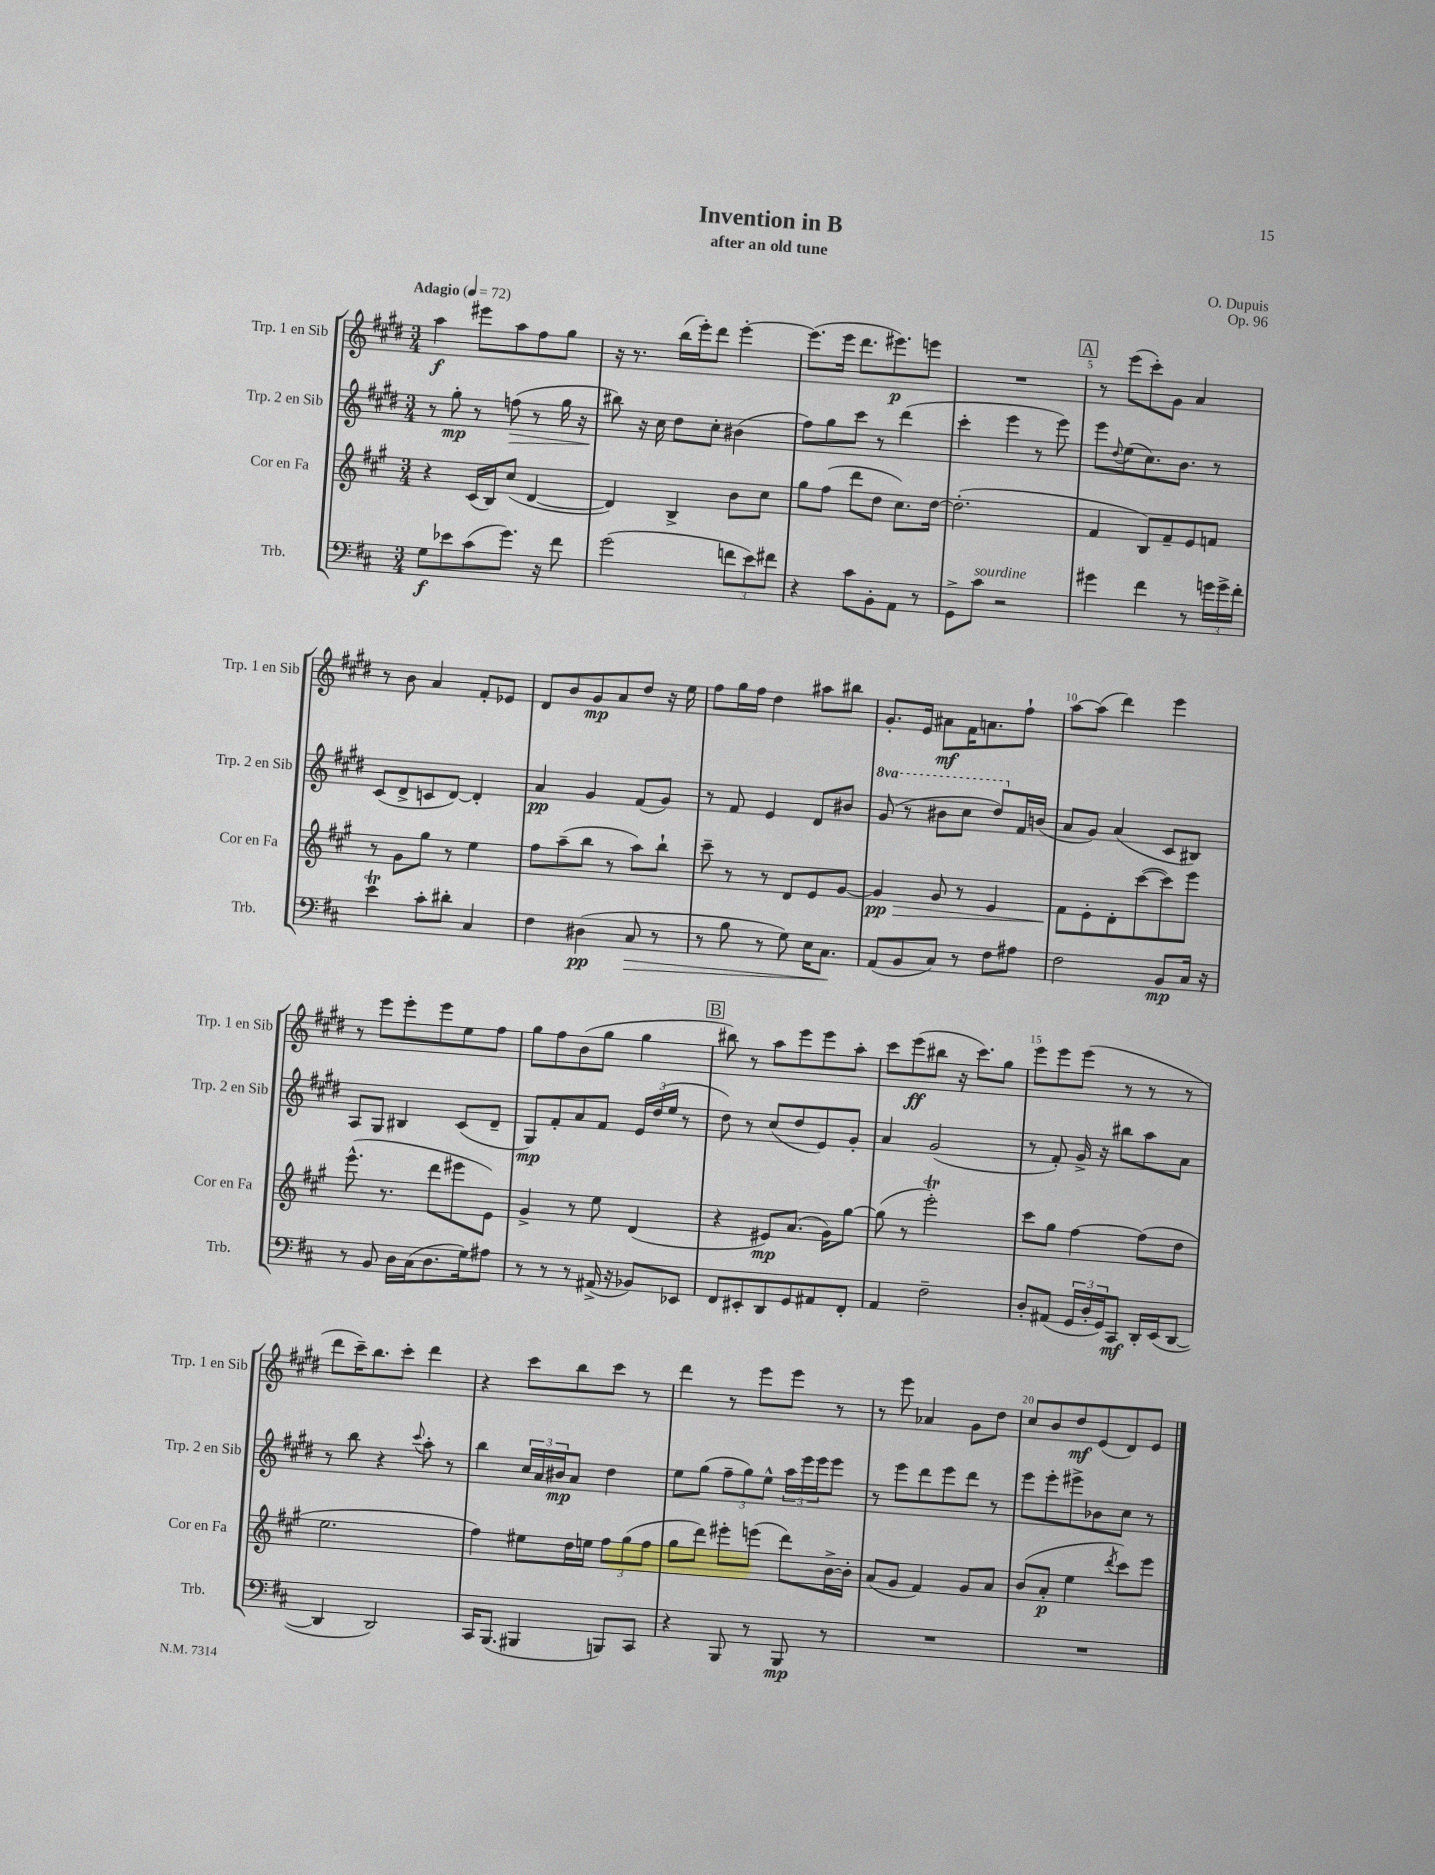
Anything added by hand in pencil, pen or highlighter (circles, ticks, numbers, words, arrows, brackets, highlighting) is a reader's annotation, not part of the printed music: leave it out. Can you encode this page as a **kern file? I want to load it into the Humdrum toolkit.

**kern	**dynam	**kern	**dynam	**kern	**dynam	**kern	**dynam
*part4	*part4	*part3	*part3	*part2	*part2	*part1	*part1
*staff4	*staff4	*staff3	*staff3	*staff2	*staff2	*staff1	*staff1
*I"Trb.	*	*I"Cor en Fa	*	*I"Trp. 2 en Sib	*	*I"Trp. 1 en Sib	*
*I'Trb.	*	*I'Cor en Fa	*	*I'Trp. 2 en Sib	*	*I'Trp. 1 en Sib	*
*clefF4	*	*clefG2	*	*clefG2	*	*clefG2	*
*k[f#c#]	*	*k[f#c#g#]	*	*k[f#c#g#d#]	*	*k[f#c#g#d#]	*
*M3/4	*	*M3/4	*	*M3/4	*	*M3/4	*
*MM72	*	*MM72	*	*MM72	*	*MM72	*
=1	=1	=1	=1	=1	=1	=1	=1
!	!	!	!	!	!	!LO:TX:a:B:t=Adagio	!
8G\L	f	4r	.	8r	.	4aa\	f
8e-X\	.	.	.	8gg#'\	mp	.	.
(8c#\	.	(16c#/LL	.	8r	.	8eee#X\L	.
.	.	16B/J)	.	.	.	.	.
!	!	!	!	!	!LO:HP:b	!	!
8.g\J)	.	(8cc#/J	.	(8ffn\	>	8aa\	.
.	.	[4d/	.	8r	.	8ff#\	.
16r	.	.	.	.	.	.	.
8f#\	.	.	.	16gg#\	.	8gg#\J	.
.	.	.	.	16r	.	.	.
=2	=2	=2	=2	=2	=2	=2	=2
(2g\	.	4d/])	.	8bb#X\)	.	16r	.
.	.	.	.	.	.	8.r	.
.	.	.	.	16r	]	.	.
.	.	.	.	16cc#\	.	.	.
.	.	4B^/	.	8dd#\L	.	(16bb\LL	.
.	.	.	.	.	.	16eee'\J)	.
.	.	.	.	8cc#'\J	.	8ddd#\J	.
12fn\L	.	8b\L	.	(4b#X\	.	[4eee'\	.
12e\)	.	.	.	.	.	.	.
.	.	8cc#\J	.	.	.	.	.
12f#X\J	.	.	.	.	.	.	.
=3	=3	=3	=3	=3	=3	=3	=3
4r	.	8gg#\L	.	8ff#\L)	.	(8.eee\L]	.
.	.	(8ff#\J	.	8gg#\	.	.	.
.	.	.	.	.	.	16eee\Jk	.
8c#\L	.	8ddd\L	.	8ccc#\J	.	8.ddd#\L	.
8BB'\	.	8dd\J	.	8r	.	.	.
.	.	.	.	.	.	8.eee#X\)	p
8AA\J	.	8.cc#\L)	.	(4ddd#\	.	.	.
8r	.	.	.	.	.	8eeen\J	.
.	.	[16dd\Jk	.	.	.	.	.
=4	=4	=4	=4	=4	=4	=4	=4
8GG^\L	.	(2.dd'\]	.	4ccc#'\	.	2.r	.
!LO:TX:a:i:t=sourdine	!	!	!	!	!	!	!
8c#\J	.	.	.	.	.	.	.
2r	.	.	.	4eee\	.	.	.
.	.	.	.	8r	.	.	.
.	.	.	.	8eee\)	.	.	.
!!LO:REH:place=s1:t=A
=5	=5	=5	=5	=5	=5	=5	=5
4g#X\	.	4f#/	.	8eee\L	.	8r	.
.	.	.	.	8qqdd#/	.	.	.
.	.	.	.	(8ee\	.	(8eee\L	.
4f#\	.	8B/L)	.	8.cc#\)	.	8ccc#'\)	.
.	.	8f#~/	.	.	.	8g#\J	.
.	.	.	.	8.b\J	.	.	.
8r	.	8e/	.	.	.	4a/	.
24gn\LL	.	8fn/J	.	8r	.	.	.
24g^\	.	.	.	.	.	.	.
24f#'\JJ	.	.	.	.	.	.	.
!!LO:LB:g=z
=6	=6	=6	=6	=6	=6	=6	=6
4eT\	.	8r	.	(8c#/L	.	8r	.
.	.	8g#\L	.	8d#^/	.	8b\	.
8c#'\L	.	8gg#\J	.	8cn/	.	4a/	.
8d#X'\J	.	8r	.	[8d#/J)	.	.	.
4C#/	.	4ee\	.	4d#'/]	.	8f#'/L	.
.	.	.	.	.	.	8e-X/J	.
=7	=7	=7	=7	=7	=7	=7	=7
4F#\	.	8ff#\L	.	4a/	pp	8d#/L	.
.	.	(8aa~\	.	.	.	8b/	.
(4D#X\	pp	8bb\J	.	4g#/	.	8g#/	mp
.	.	8r	.	.	.	8a/	.
!	!LO:HP:b	!	!	!	!	!	!
8C#/	>	8aa\L)	.	(8f#/L	.	8dd#/J	.
8r	.	8bb`\J	.	8g#/J)	.	16r	.
.	.	.	.	.	.	16ee\	.
=8	=8	=8	=8	=8	=8	=8	=8
8r	.	8ccc#~\	.	8r	.	8ff#\L	.
8B\	.	8r	.	8f#/	.	16gg#\L	.
.	.	.	.	.	.	16ff#\JJ	.
8r	.	8r	.	4e/	.	4dd#\	.
8G\)	.	8d/L	.	.	.	.	.
16E\KL	.	8e/	.	8d#/L	.	8aa#X\L	.
8.C#\J	.	.	.	.	.	.	.
.	.	[8g#/J	.	8b#X/J	.	8bb#X\J	.
.	]	.	.	.	.	.	.
=9	=9	=9	=9	=9	=9	=9	=9
!	!	!	!LO:HP:b	!	!	!	!
*	*	*	*	*8va	*	*	*
(8AA/L	.	4g#/]	> pp	(8gg#/	.	8.g#'/L	.
8BB/	.	.	.	8r	.	.	.
.	.	.	.	.	.	16e/Jk	.
8C#/J)	.	8g#/	.	8bb#X\L	.	8a#X\L	mf
8r	.	8r	.	8ccc#\J	.	16f#\K	.
.	.	.	.	.	.	8.an\	.
8F#\L	.	4e/	.	8ddd#/L)	.	.	.
*	*	*	*	*X8va	*	*	*
8A#X\J	.	.	.	16f#/L	.	8ff#`\J	.
.	.	.	.	(16bn/JJ	.	.	.
=10	=10	=10	=10	=10	=10	=10	=10
2F#\	.	8f#\L	.	8a/L	.	[8aa\L	.
.	.	8e'\	]	8g#/J)	.	(8aa\J]	.
.	.	8d'\	.	(4a/	.	4ddd#\)	.
.	.	([8ccc#\	.	.	.	.	.
8BB/L	mp	8ccc#\])	.	8c#/L	.	4eee\	.
16C#/Jk	.	8eee\J	.	8B#X/J)	.	.	.
16r	.	.	.	.	.	.	.
!!LO:LB:g=z
=11	=11	=11	=11	=11	=11	=11	=11
8r	.	(8.eee^^\	.	8A/L	.	8r	.
8BB/	.	.	.	8G#/J	.	8eee\L	.
.	.	8.r	.	.	.	.	.
16D\LL	.	.	.	4B#X/	.	8eee'\	.
(16C#\J	.	.	.	.	.	.	.
8.D\	.	8ddd\L	.	.	.	8eee\	.
.	.	8eee#X\	.	(8c#/L	.	8ee\	.
16G\k)	.	.	.	.	.	.	.
8A#X\J	.	8e\J)	.	8d#~/J	.	8ff#\J	.
=12	=12	=12	=12	=12	=12	=12	=12
8r	.	4g#^/	.	8G#/L)	mp	8gg#\L	.
8r	.	.	.	8f#'/	.	8ff#\	.
8r	.	8r	.	8a/	.	(8b\	.
(16AA#X^/	.	8ee\	.	8f#/J	.	8gg#\J	.
16r	.	.	.	.	.	.	.
8BB-X/L)	.	(4d/	.	24e/LL	.	4gg#\	.
.	.	.	.	(24dd#/	.	.	.
.	.	.	.	24ee/JJ	.	.	.
8EE-X/J	.	.	.	8r	.	.	.
!!LO:REH:place=s1:t=B
=13	=13	=13	=13	=13	=13	=13	=13
8FF#/L	.	4r	.	8dd#\)	.	8bb#X\)	.
8EE#X'/	.	.	.	8r	.	8r	.
8DD/	.	8e#X/L)	mp	(8cc#/L	.	8aa\L	.
8GG/	.	(8.a/J	.	8dd#/	.	8eee\	.
8AA#X/	.	.	.	8e/)	.	8eee\	.
.	.	16g#\KL)	.	.	.	.	.
8FF#'/J	.	[8gg#\J	.	8g#'/J	.	8aa'\J	.
=14	=14	=14	=14	=14	=14	=14	=14
4AA/	.	(8gg#\]	.	4a/	.	8ccc#\L	.
.	.	8r	.	.	.	(8eee\	ff
2F#~\	.	2eeeT'\)	.	(2g#/	.	8bb#X\J	.
.	.	.	.	.	.	16r	.
.	.	.	.	.	.	8.ccc#\L)	.
.	.	.	.	.	.	8gg#\J	.
=15	=15	=15	=15	=15	=15	=15	=15
8D'/L	.	8ccc#\L	.	8r	.	8eee\L	.
(8AA#X/J	.	8gg#\J	.	8f#'/)	.	8eee\	.
24GG/LL	.	[4ff#\	.	16g#^/	.	(8eee\J	.
24D'/	.	.	.	.	.	.	.
.	.	.	.	16r	.	.	.
24GG/J)	.	.	.	.	.	.	.
8CC#/J	mf	.	.	8bb#X\L	.	8r	.
16DD'/LL	.	(8ff#\L]	.	8aa\	.	8r	.
(16EE/J	.	.	.	.	.	.	.
[8DD/J	.	8dd\J	.	8a\J	.	8r	.
!!LO:LB:g=z
=16	=16	=16	=16	=16	=16	=16	=16
4DD/]	.	2.ee\	.	8r	.	8ddd#\L	.
.	.	.	.	8bb\	.	16ccc#~\K)	.
.	.	.	.	.	.	8.bb\	.
2DD/)	.	.	.	4r	.	.	.
.	.	.	.	.	.	8ccc#'\J	.
.	.	.	.	8qqccc#/	.	.	.
.	.	.	.	8aa'\	.	4ddd#\	.
.	.	.	.	8r	.	.	.
=17	=17	=17	=17	=17	=17	=17	=17
16CC#/KL	.	4ff#\)	.	4bb\	.	4r	.
(8.BBB/J	.	.	.	.	.	.	.
4BBB#X/	.	8ee#X\L	.	24cc#/LL	.	8ccc#\L	.
.	.	.	.	24a/	.	.	.
.	.	.	.	24b#X/J	mp	.	.
.	.	16dd\L	.	8a/J	.	8bb\	.
.	.	16een\JJ	.	.	.	.	.
8BBBn/L)	.	12ff#\L	.	4dd#\	.	8ccc#\J	.
.	.	(12gg#\	.	.	.	.	.
8CC#/J	.	.	.	.	.	8r	.
.	.	12ff#\J	.	.	.	.	.
=18	=18	=18	=18	=18	=18	=18	=18
4r	.	8gg#\L	.	8ee\L	.	4ddd#\	.
.	.	8ddd\J)	.	(8gg#\J	.	.	.
8BBB/	.	8eee#X'\L	.	12ff#~\L	.	8r	.
.	.	.	.	12gg#\)	.	.	.
8r	.	(8eeen\J	.	.	.	8eee\L	.
.	.	.	.	12ee^^\J	.	.	.
8BBB/	mp	8ddd\L)	.	24aa\LL	.	8eee\J	.
.	.	.	.	24eee\	.	.	.
.	.	.	.	24eee\J	.	.	.
8r	.	[16b^\L	.	8eee\J	.	8r	.
.	.	16b'\JJ]	.	.	.	.	.
=19	=19	=19	=19	=19	=19	=19	=19
2.r	.	(8a/L	.	8r	.	8r	.
.	.	8g#/J	.	8eee\L	.	8eee\	.
.	.	4f#/)	.	8ddd#\	.	4a-X/	.
.	.	.	.	8eee\	.	.	.
.	.	8g#/L	.	8ddd#\J	.	8g#\L	.
.	.	8a/J	.	8r	.	8dd#\J	.
=20	=20	=20	=20	=20	=20	=20	=20
2.r	.	(8b/L	.	8eee\L	.	8cc#/L	.
.	.	8a'/J	p	8eee'\	.	8b/	.
.	.	4ee\	.	8eee#X^\	.	8dd#/	mf
.	.	.	.	8b-X\	.	(8e/	.
.	.	8qddd/	.	.	.	.	.
.	.	8ccc#\L)	.	8cc#\J	.	8d#/)	.
.	.	8eee\J	.	8r	.	8e/J	.
==	==	==	==	==	==	==	==
*-	*-	*-	*-	*-	*-	*-	*-
